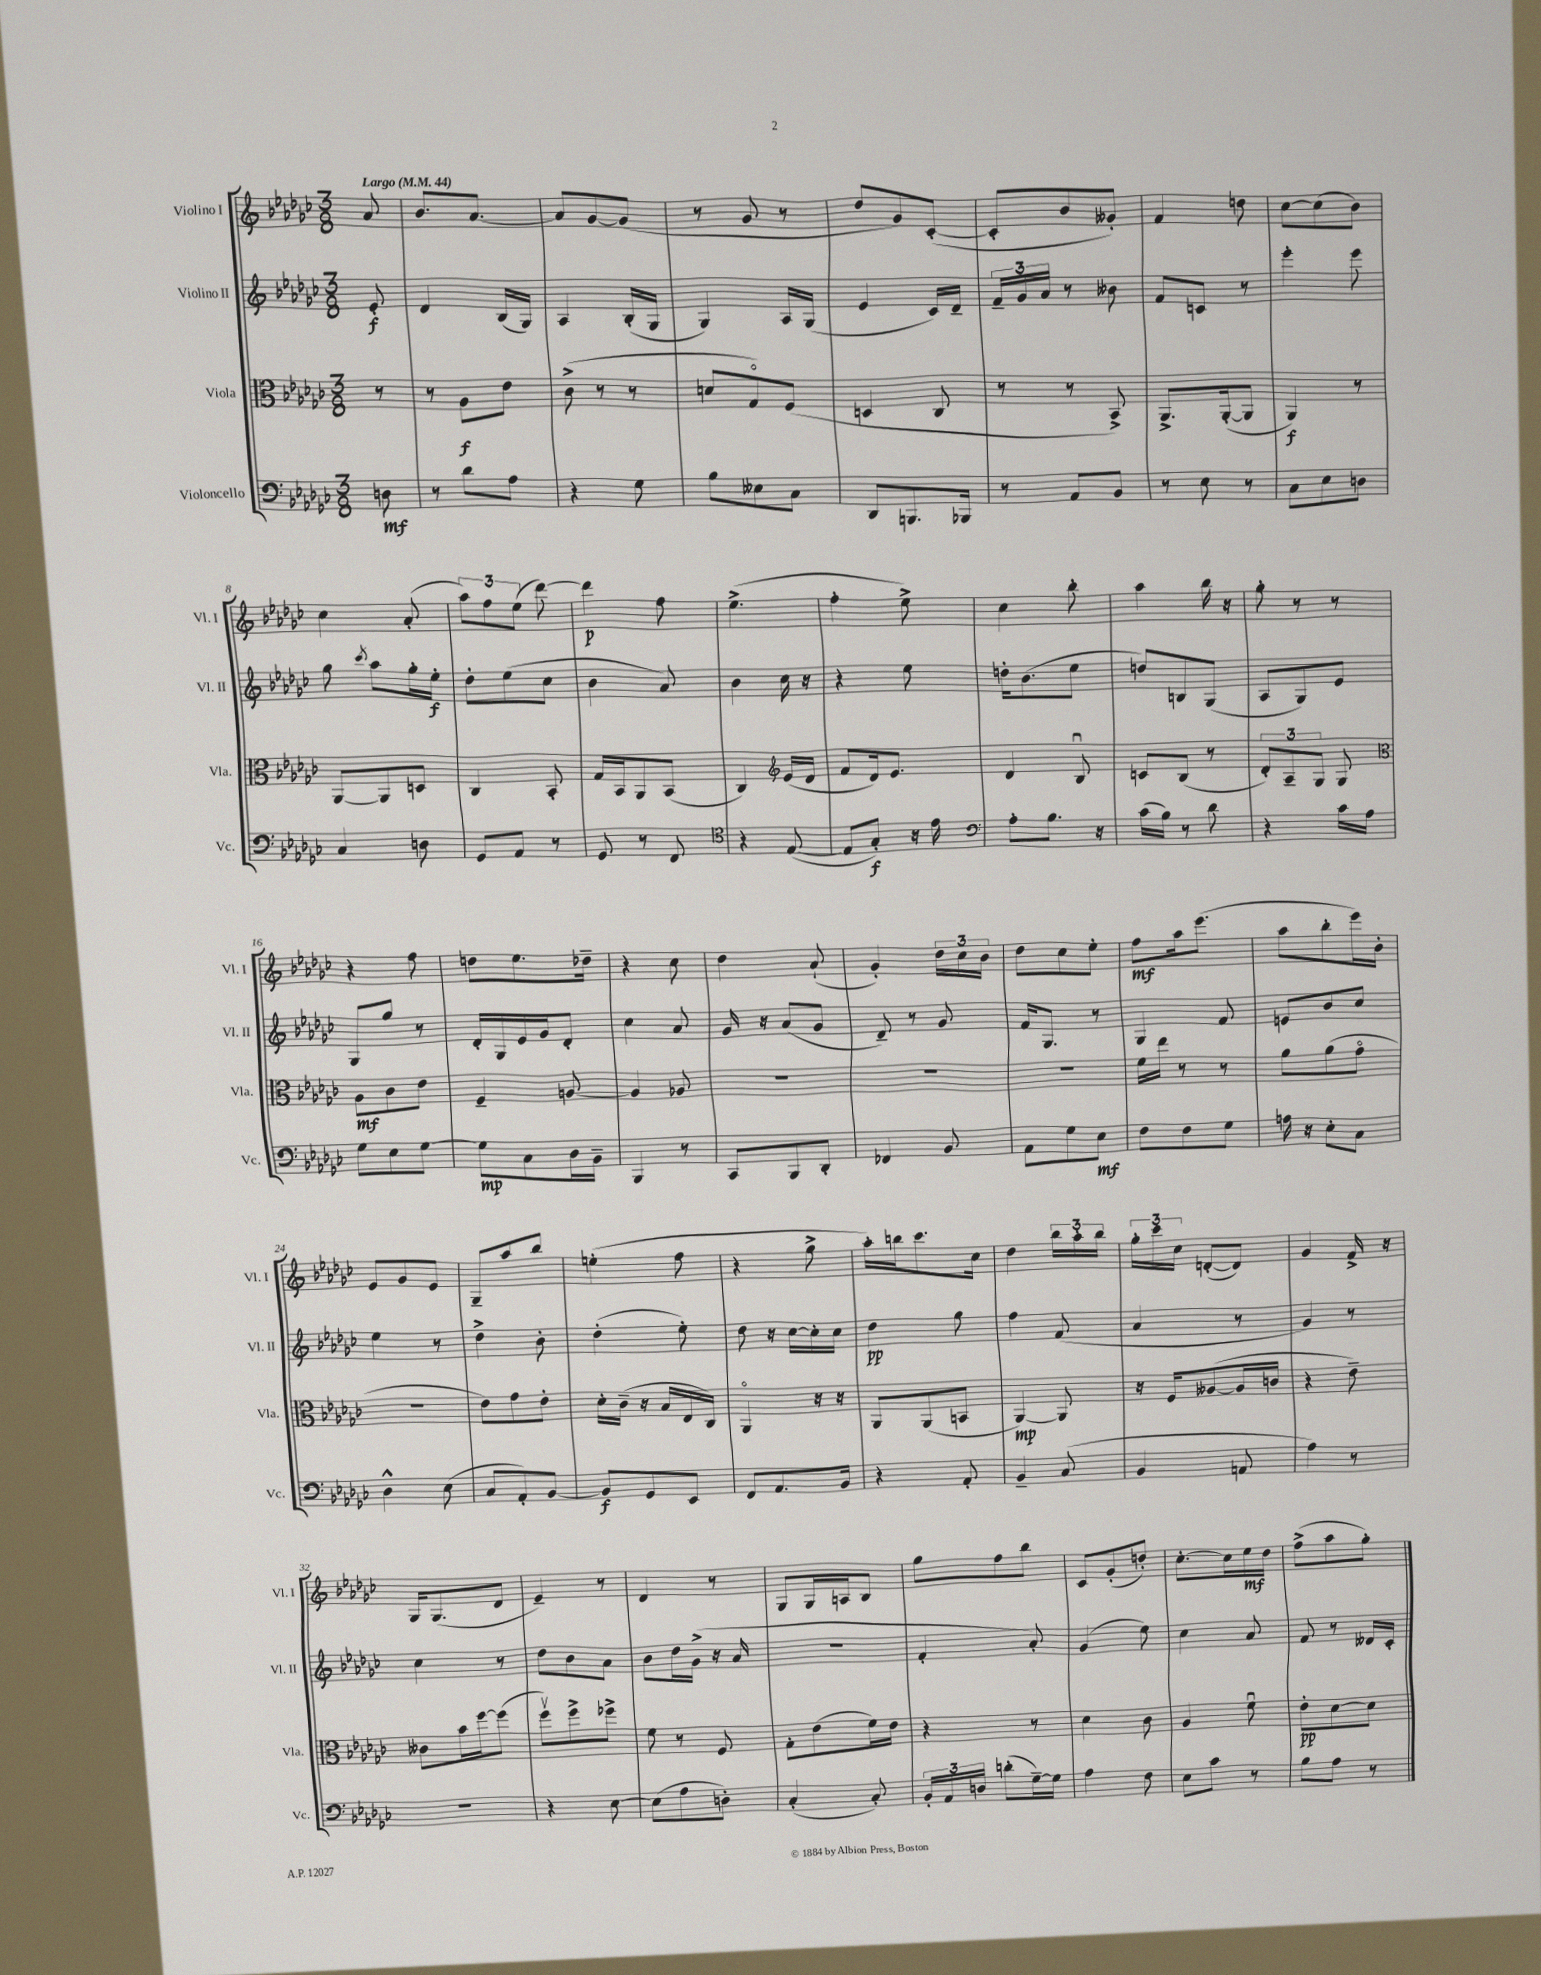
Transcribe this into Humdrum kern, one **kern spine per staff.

**kern	**kern	**kern	**kern
*staff4	*staff3	*staff2	*staff1
*clefF4	*clefC3	*clefG2	*clefG2
*k[b-e-a-d-g-c-]	*k[b-e-a-d-g-c-]	*k[b-e-a-d-g-c-]	*k[b-e-a-d-g-c-]
*M3/8	*M3/8	*M3/8	*M3/8
*MM44	*MM44	*MM44	*MM44
8D	8r	8e-'	8a-
=	=	=	=
8r	8r	4d-	8.b-
8d-	8A-	.	.
.	.	.	[8.a-
8A-	8e-	(16B-	.
.	.	16G-)	.
=	=	=	=
4r	(8c-^	4A-	8a-]
.	8r	.	[8g-
8G-	8r	(16B-'	(8g-]
.	.	16G-	.
=	=	=	=
8B-	8d	4G-)	8r
8E--	8G-o)	.	8g-
8C-	(8F	16A-	8r
.	.	(16G-	.
=	=	=	=
8DD-	4D	4e-	8dd-
8.BBB	.	.	8g-)
.	8C-	16c-)	([8c-'
16BBB-	.	16d-~	.
=	=	=	=
8r	8r	24f~	8c-']
.	.	24g-	.
.	.	24a-	.
8AA-	8r	8r	8b-
8BB-	8BB-^)	8b--	8g--')
=	=	=	=
8r	8.AA-^	8f	4f
8E-	.	8c	.
.	([16AA-'	.	.
8r	8AA-]	8r	8dd
=	=	=	=
8C-	4AA-)	4eee-'	[8cc-
8E-	.	.	(8cc-]
8D	8r	8eee-	8b-)
=	=	=	=
4C-	[8AA-	8gg-	4cc-
.	.	8qccc-	.
.	8AA-]	8aa-	.
8D	8D	16gg-'	(8a-'
.	.	16ee-'	.
=	=	=	=
8GG-	4C-	8dd-'	12aa-)
.	.	.	12ff
8AA-	.	(8ee-	.
.	.	.	(12ee-
8r	8BB-'	8cc-	[8ddd-)
=	=	=	=
8GG-	16G-	4b-	4ddd-]
.	16BB-	.	.
8r	8AA-	.	.
8FF	(8BB-	8a-)	8ff
=	=	=	=
*clefC4	*	*	*
4r	4C-)	4b-	(4.ee-^
*	*clefG2	*	*
([8E-	(16e-	16cc-	.
.	16d-	16r	.
=	=	=	=
8E-]	8f	4r	4ff'
8G-')	16d-)	.	.
.	8.e-	.	.
16r	.	8ee-	8ee-^)
16e-	.	.	.
=	=	=	=
*clefF4	*	*	*
8A-'	4d-	16dd'	4cc-
.	.	(8.b-	.
8.B-	.	.	.
.	8B-u	8ee-	8bb-'
16r	.	.	.
=	=	=	=
(16c-	8c	8dd)	4aa-
16B-)	.	.	.
8r	(8B-	8B	.
8d-	8r	(8G-	16bb-
.	.	.	16r
=	=	=	=
4r	12d-')	8A-	8gg-'
.	12A-~	.	.
.	.	8G-)	8r
.	12G-	.	.
16c-	8G-	8e-	8r
16A-	.	.	.
=	=	=	=
*	*clefC3	*	*
8G-	8A-	8G-	4r
8E-	8c-	8gg-	.
[8G-	8e-	8r	8ff
=	=	=	=
8G-]	4F~	16d-'	8dd
.	.	16G-	.
8C-	.	16e-	8.ee-
.	.	16g-	.
16D-	[8A	8d-'	.
16BB-~	.	.	16dd-~
=	=	=	=
4BBB-	4A]	4cc-	4r
8r	8A-	8a-	8cc-
=	=	=	=
8CC-	4.r	16g-	4dd-
.	.	16r	.
8BBB-	.	(8a-	.
8DD-'	.	8g-	(8a-`
=	=	=	=
4FF-	4.r	8d-~)	4g-')
.	.	8r	.
8BB-	.	8g-	24dd-
.	.	.	24cc-
.	.	.	24b-
=	=	=	=
8AA-	4.r	16f	8dd-
.	.	8.G-	.
8G-	.	.	8cc-
8E-	.	8r	8ee-'
=	=	=	=
8F	16f	4G-	8ff
.	16ee-	.	.
8F	8r	.	16aa-
.	.	.	(8.eee-
8G-	8r	8f	.
=	=	=	=
16A	8a-	8e	8aa-
16r	.	.	.
8E-'	(8a-	8b-	8bb-'
8C-	8g-o	8cc-	16eee-)
.	.	.	16b-'
=	=	=	=
4D-^^	4.r	4ee-	8e-
.	.	.	8g-
(8E-	.	8r	8e-
=	=	=	=
8C-	8e-)	4dd-^	8G-~
8AA-')	8g-	.	8aa-
[8BB-	8e-'	8b-'	8bb-
=	=	=	=
8BB-]	16d-'	(4dd-'	(4ee'
.	(16c-~	.	.
8GG-	16r	.	.
.	16B-	.	.
8EE-	16E-	8ee-')	8ff
.	16C-)	.	.
=	=	=	=
8FF	4AA-o	8dd-	4r
8.AA-	.	16r	.
.	.	[16cc-	.
.	16r	16cc-']	8gg-^
16BB-	16r	16cc-	.
=	=	=	=
4r	8AA-	4dd-	16aa-')
.	.	.	16bb
.	(8AA-	.	8.ccc-
8AA-'	8BB	8gg-	.
.	.	.	16cc-
=	=	=	=
4BB-~	[4AA-)	4ff	4dd-
(8C-	8AA-]	(8f	24bb-
.	.	.	24aa-'
.	.	.	24bb-
=	=	=	=
4BB-	16r	4a-	24gg-'
.	.	.	24ccc-
.	16F	.	.
.	.	.	24cc-
.	([8A--	.	([8d'
8AA	16A--]	8r	8d])
.	16c	.	.
=	=	=	=
4A-)	4r	4g-)	4g-
8r	8e-~)	8r	16f^
.	.	.	16r
=	=	=	=
4.r	8c--	4cc-	16G-
.	.	.	(8.G-
.	16b-	.	.
.	[16ff	.	.
.	(8ff]	8r	8d-
=	=	=	=
4r	8ffv)	8dd-	4e-~)
.	8ff^	8b-	.
[8E-	8ff-^	8a-	8r
=	=	=	=
(8E-]	8f	8b-	4d-
8A-	8r	16dd-	.
.	.	(16g-^	.
8D')	8F	16r	8r
.	.	16a-	.
=	=	=	=
(4C-'	8G-'	4.r	8G-
.	(8e-	.	16G-
.	.	.	16A
8C-')	16f)	.	8B-
.	16e-	.	.
=	=	=	=
24BB-'	4r	4f'	8gg-
24AA-	.	.	.
24D	.	.	.
(8d'	.	.	8ff
[16G-~)	8r	8a-')	8bb-
16G-]	.	.	.
=	=	=	=
4A-	4d-	(4g-	8c-
.	.	.	(8g-'
8F	8c-	8ee-)	8dd')
=	=	=	=
8E-	4A-	4cc-	[8.cc-'
8c-	.	.	.
.	.	.	16cc-]
8r	8fu	8a-	16ee-
.	.	.	16dd-
=	=	=	=
8B-	8e-'	8f	(8ff^
8A-	[8d-	8r	8aa-
8r	8d-]	16d--	8gg-')
.	.	16c-'	.
==	==	==	==
*-	*-	*-	*-
